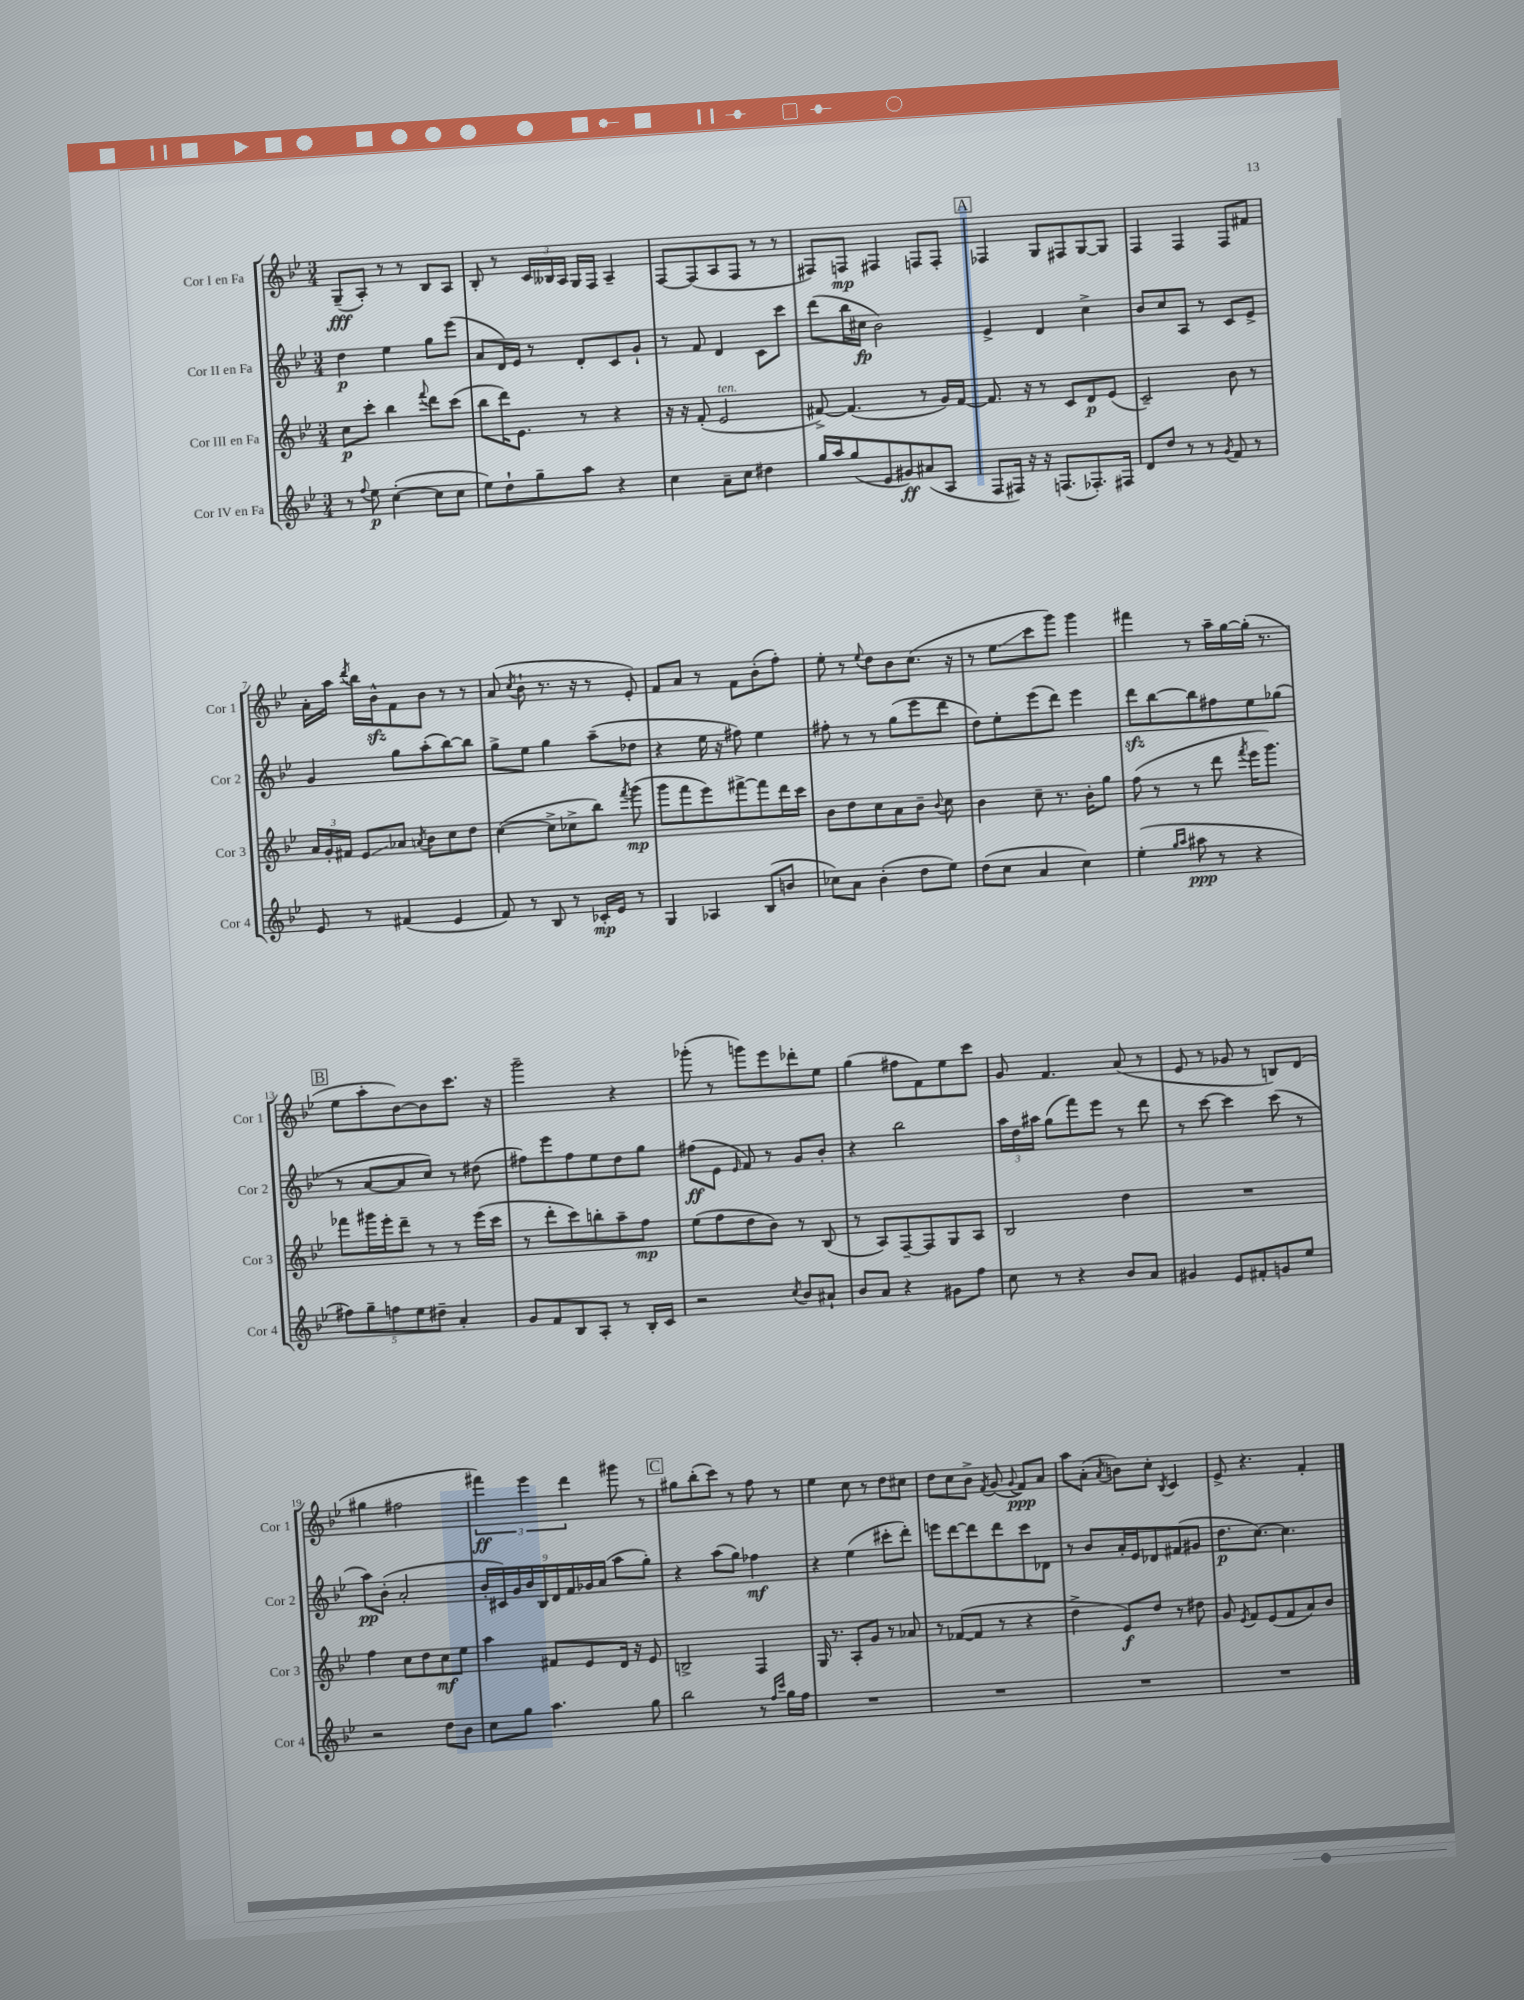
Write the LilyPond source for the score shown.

<<
\new StaffGroup <<
\new Staff = "s0" \with { instrumentName = "Cor I en Fa" shortInstrumentName = "Cor 1" } {
    \clef treble \key bes \major \numericTimeSignature \time 3/4
    \autoBeamOff g8[--\fff( a8]-.) r8 r8 bes8[ a8] |
    bes8-. r8 \tuplet 3/2 { c'16[ beses16 a16] } g16[ f16] a4-- |
    f8[~ f8( a8 f8] r8 r8 |
    fis8[) f8]\mp fis4 f8[ f8]-. |
    \mark \markup { \box "A" } fes4 g8[ fis8 g8~ g8] |
    f4 f4 f8[ fis'8] |
    a'16[-. a''16] \acciaccatura { d'''8 } bes''16[ bes'16-^\sfz f'8 bes'8] r8 r8 |
    a'8( \acciaccatura { c''8 } bes'8-! r8. r16 r8 ees'8-.) |
    f'8[ a'8] r8 f'8[ bes'8-.( f''8]-.) |
    ees''8-. r8 \appoggiatura { ees''8 } d''8[ bes'8 c''8.]( r16 |
    r8 ees''8[\glissando c'''8 g'''8]) g'''4 |
    fis'''4 r8 a''16[-- g''16~ g''16]-.( r8. |
    \mark \markup { \box "B" } ees''8[ a''8-. bes'8~) bes'8 c'''8.] r16 |
    g'''2-- r4 |
    ges'''8-.( r8 g'''8[) ees'''8 des'''8-. ees''8] |
    g''4( fis''8[ f'8) ees''8 c'''8] |
    g'8 f'4. a'8( r8 |
    ees'8 r8 ges'8 r8 b8[) d'8]( |
    gis''4 fis''2 |
    \tuplet 3/2 { fis'''4\ff) ees'''4 d'''4 } gis'''8 r8 |
    \mark \markup { \box "C" } gis''8[ bes''8-.( c'''8]) r8 f''8 r8 |
    ees''4 c''8 r8 d''8[ cis''8] |
    d''8[ c''8 bes'8]-> \acciaccatura { f'8 } g'8( \appoggiatura { g'8 } f'8[\ppp) a'8] |
    a''8[ a'8]-.( \acciaccatura { a'8 } b'8[) c''8]-. \acciaccatura { bes8 } c'4 |
    ees'8-> r4. f'4-. \bar "|." |
}
\new Staff = "s1" \with { instrumentName = "Cor II en Fa" shortInstrumentName = "Cor 2" } {
    \clef treble \key bes \major \numericTimeSignature \time 3/4
    \autoBeamOff d''4\p ees''4 g''8[ ees'''8]( |
    a'8[ d'16) ees'16] r8 d'8[-. c'8 g'8]-! |
    r8 f'8 d'4 c'8[ c'''8] |
    d'''8[( bes''16 cis''16]\fp bes'2) |
    \mark \markup { \box "A" } ees'4-> d'4 c''4-> |
    bes'8[ c''8 a8] r8 c'8[ ees'8]-> |
    g'4 g''8[ a''8-.( bes''8~) bes''8] |
    g''8[-> ees''8] g''4 a''8[--( des''8] |
    r4 ees''16 r16 fis''8) ees''4 |
    fis''8-. r8 r8 g''8[( ees'''8 d'''8] |
    d''8[) ees''8-. ees'''8( d'''8]) ees'''4 |
    d'''8[\sfz bes''8~ bes''8 fis''8 ees''8 ges''8]( |
    \mark \markup { \box "B" } r8 a'8[~ a'8 c''8]) r8 dis''8( |
    fis''8[) ees'''8 fis''8 ees''8 d''8 g''8] |
    fis''8[\ff( ees'8] \grace { ees'16 } f'8) r8 g'8[ bes'8]-. |
    r4 bes''2 |
    \tuplet 3/2 { a''16[ d''16 ais''16] } g''8[( f'''8) ees'''8] r8 d'''8 |
    r8 c'''8~ c'''4 c'''8( r8 |
    a''8[\pp) bes'8]-.( a'2-. |
    \tuplet 9/8 { bes'16[-. cis'16) g'16 bes'16 bes16 d'16 f'16 ges'16 a'16]( } a''8[ g''8]-.) |
    \mark \markup { \box "C" } r4 a''8[( g''8]) fes''4\mf |
    r4 ees''4( cis'''8[-. d'''8]-.) |
    e'''8[ d'''8~ d'''8 d'''8 c'''8 des'8] |
    r8 bes'8[ a'16-. ees'16 des'8 fis'8( gis'8] |
    d''8.[\p c''8.]~) c''4. \bar "|." |
}
\new Staff = "s2" \with { instrumentName = "Cor III en Fa" shortInstrumentName = "Cor 3" } {
    \clef treble \key bes \major \numericTimeSignature \time 3/4
    \autoBeamOff c''8[\p c'''8]-. bes''4 \appoggiatura { f'''8 } d'''8[ c'''8]( |
    bes''8[ d'''16) ees'8.] r8 r4 |
    r16 r16 f'8-.( ees'2^\markup { \italic "ten." } |
    fis'8~->) fis'4.( r8 g'16[) fis'16]~ |
    \mark \markup { \box "A" } fis'8. r16 r8 c'8[ d'8\p ees'8]( |
    c'2--) bes'8 r8 |
    \tuplet 3/2 { a'16[ g'16-. fis'16] } ees'8[\glissando aes'8] \acciaccatura { a'8 } bes'8[ c''8 d''8] |
    c''4~( c''8[-> ces''8-> bes''8]) \acciaccatura { f'''8 } g'''8\mp( |
    g'''8[ f'''8 ees'''8) fis'''8~-> fis'''8 d'''16 c'''16] |
    bes'8[ d''8 c''8 a'8 bes'8]-- \appoggiatura { bes'8 } c''8 |
    bes'4 c''8-- r8. bes'16[-. g''8] |
    f''8( r8 r8 d'''8 \acciaccatura { f'''8 } ees'''16[ g'''8.]) |
    \mark \markup { \box "B" } fes'''8[ gis'''16 ees'''16-. d'''8]-- r8 r8 ees'''16[( c'''16] |
    r8 d'''8[-. c'''8) b''8-. a''8-- f''8]\mp |
    ees''8[( f''8 d''8 bes'8]) r8 bes8( |
    r8 a8[) f8~-- f8 g8 a8] |
    bes2 d''4 |
    R2. |
    f''4 c''8[ d''8 c''8\mf ees''8] |
    a''4 fis'8[ ees'8 d'16] r16 ees'8 |
    \mark \markup { \box "C" } b2-> f4 |
    g16 r8. a8[-. g'8] r8 aes'8 |
    r8 fes'8[~( fes'8] r8 r4 |
    d''4-> ees'8[\f) d''8] r8 dis''8 |
    g'8 \acciaccatura { ees'8 } f'8[ ees'8( f'8 a'8) bes'8] \bar "|." |
}
\new Staff = "s3" \with { instrumentName = "Cor IV en Fa" shortInstrumentName = "Cor 4" } {
    \clef treble \key bes \major \numericTimeSignature \time 3/4
    \autoBeamOff r8 \appoggiatura { f''8 } ees''8\p c''4~-.( c''8[ c''8] |
    ees''8[) d''8-! g''8-- a''8] r4 |
    c''4 a'8[-- c''8] dis''4 |
    g''16[ a''16 g''8( ees'8 gis'8\ff) ais'8( a8] |
    \mark \markup { \box "A" } f8[ fis16]) r16 r16 f8.[( fes8.-.) fis16] |
    d'8[ d''8] r8 r8 \acciaccatura { g'8 } f'8 r8 |
    ees'8 r8 fis'4( ees'4 |
    f'8) r8 bes8 r8 ces'16[-.\mp ees'16] r8 |
    g4 aes4 bes8[( b'8] |
    ces''8[) a'8] bes'4-.( d''8[ ees''8]) |
    d''8[( c''8] a'4 c''4) |
    ees''4-.( \grace { g''16[ a''16] } ais''8\ppp r8 r4 |
    \mark \markup { \box "B" } \tuplet 5/4 { fis''8[) g''8-- f''8 ees''8 dis''8]-- } a'4-. |
    g'8[ f'8 bes8 a8]-. r8 bes16[-. c'16] |
    r2 \acciaccatura { c''8 } bes'8[ ais'8]-! |
    bes'8[ a'8] r4 gis'8[ f''8] |
    c''8 r8 r4 bes'8[ a'8] |
    gis'4 ees'8[ fis'8-. g'8 ees''8] |
    r2 d''8[ bes'8] |
    c''8[ g''8] a''4. g''8 |
    \mark \markup { \box "C" } bes''2 r8 \grace { f''16[ c'''16] } g''16[ f''16] |
    R2. |
    R2. |
    R2. |
    R2. \bar "|." |
}
>>
>>
